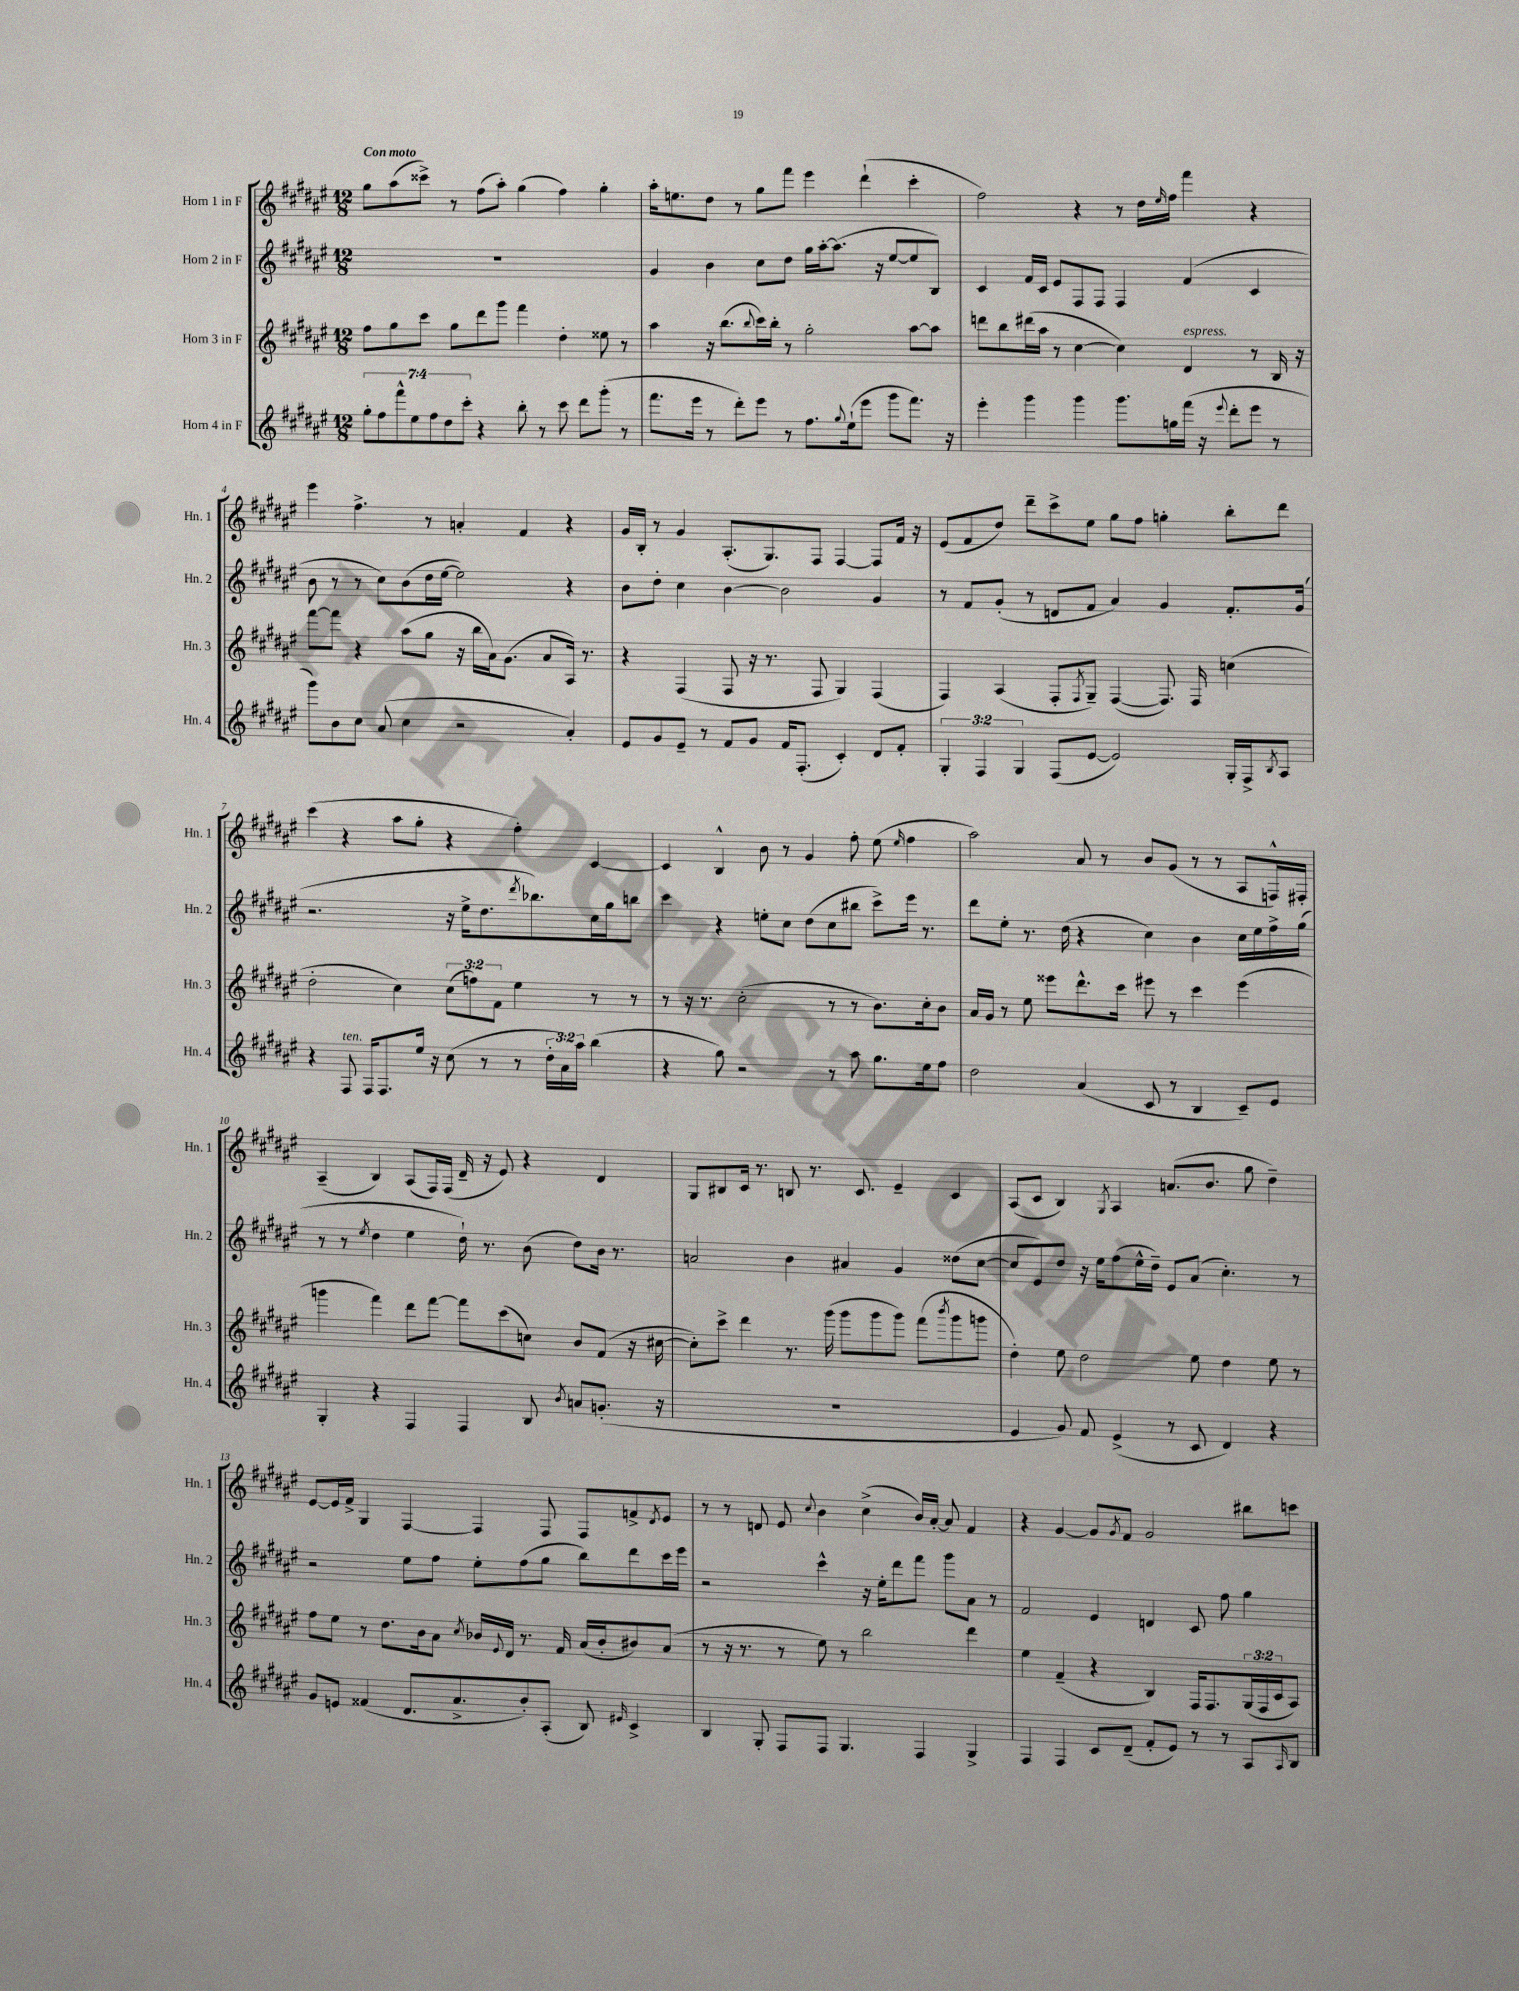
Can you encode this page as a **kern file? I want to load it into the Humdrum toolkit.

**kern	**kern	**kern	**kern
*part4	*part3	*part2	*part1
*staff4	*staff3	*staff2	*staff1
*I"Horn 4 in F	*I"Horn 3 in F	*I"Horn 2 in F	*I"Horn 1 in F
*I'Hn. 4	*I'Hn. 3	*I'Hn. 2	*I'Hn. 1
*clefG2	*clefG2	*clefG2	*clefG2
*k[f#c#g#d#a#e#]	*k[f#c#g#d#a#e#]	*k[f#c#g#d#a#e#]	*k[f#c#g#d#a#e#]
*M12/8	*M12/8	*M12/8	*M12/8
=1	=1	=1	=1
!	!	!	!LO:TX:a:B:t=Con moto
14gg#'\L	8ff#\L	1.r	8gg#\L
14ff#\	.	.	.
.	8gg#\	.	(8aa#\
14fff#^^\	.	.	.
14ee#\	.	.	.
.	8ccc#\J	.	8ccc##X^\J)
14ff#\	.	.	.
14dd#\	.	.	.
.	8gg#\L	.	8r
14ccc#'\J	.	.	.
4r	8ddd#\	.	(8ff#\L
.	8ggg#\J	.	8aa#'\J)
8bb'\	4fff#\	.	(4gg#\
8r	.	.	.
8ccc#\	4dd#'\	.	4ff#\)
8ddd#\L	.	.	.
(8ggg#'\J	8ee##X\	.	4gg#'\
8r	8r	.	.
=2	=2	=2	=2
8.fff#\L	4aa#\	4g#/	16aa#'\KL
.	.	.	8.een\
16eee#\Jk	.	.	.
8r	16r	4b\	8dd#\J
.	(8.bb\L	.	.
8ddd#'\L)	.	.	8r
.	8qqbb/	.	.
8eee#\J	16ccc#\L)	8cc#\L	8gg#\L
.	16bb'\JJ	.	.
8r	8r	8dd#\J	8fff#\J
8.ff#\L	2gg#'\	16gg#\LL	4eee#\
.	.	[16aa#'\J	.
.	.	(8.aa#\J]	.
8qqgg#/	.	.	.
(16ee#`\k	.	.	.
8eee#\J	.	.	(4ddd#`\
.	.	16r	.
8ggg#\L	.	[8ee#/L	.
8.fff#\J)	[8aa#\L	8ee#/]	4ccc#'\
.	8aa#\J]	8B/J)	.
16r	.	.	.
=3	=3	=3	=3
4eee#'\	8dddn\L	4c#/	2ff#\)
.	8bb\	.	.
4ggg#\	(16ddd#X\L	16f#/LL	.
.	16aa#\JJ	16c#/JJ	.
.	8r	8e#/L	.
4ggg#\	[4cc#\	8F#/	4r
.	.	8F#/J	.
8.ggg#\L	4cc#\])	4F#/	8r
.	.	.	16dd#\LL
.	.	.	16qqee#/
16ggn\L	.	.	16ff#\JJ
!	!LO:TX:a:i:t=espress.	!	!
(16fff#\JJ	4d#/	(4f#/	4fff#\
16r	.	.	.
8qqeee#/	.	.	.
8ddd#'\L	.	.	.
8eee#\J	8r	4c#/	4r
8r	16B/	.	.
.	16r	.	.
!!LO:LB:g=z
=4	=4	=4	=4
8ggg#\L)	[8fff#\L	8b\	4eee#\
8b\	8fff#\J]	8r	.
8cc#\J	4r	8r	4.ff#^\
(8a#/	.	8cc#\L)	.
4cc#\	(8aa#\L	(8b\	.
.	8gg#\J	16dd#\L	8r
.	.	[16ee#\JJ	.
2r	16r	2ee#\])	4an'/
.	16bb\LL	.	.
.	16a#\J)	.	.
.	(8.g#\J	.	.
.	.	.	4f#/
.	8a#/L	.	.
4a#'/)	16A#/Jk)	4r	4r
.	8.r	.	.
=5	=5	=5	=5
8e#/L	4r	8b\L	16g#/LL
.	.	.	16B'/JJ
8g#/	.	8dd#'\J	8r
8e#~/J	(4F#/	4cc#\	4g#/
8r	.	.	.
8f#/L	8F#/	[4b\	(8.A#'/L
8g#/J	16r	.	.
.	8.r	.	8.G#/)
16f#/KL	.	2b\]	.
(8.F#'/J	.	.	.
.	8F#/	.	8F#/J
4c#'/)	4G#/)	.	[4F#/
8d#/L	(4F#/	4g#/	8F#/L]
8f#'/J	.	.	16f#/Jk
.	.	.	16r
=6	=6	=6	=6
6G#'/	4F#/)	8r	(8e#/L
.	.	8f#/L	8f#/
6F#/	.	.	.
.	(4A#/	(8g#'/J	8dd#/J)
6G#/	.	.	.
.	.	8r	8ddd#~\L
(8F#/L	8F#'/L	8dn/L	8ccc#^\
.	8qF#/	.	.
[8e#/J	8G#~/J)	8f#/J	8ee#\J
2e#/])	([4F#/	4a#/)	8gg#\L
.	.	.	8ff#\J
.	8.F#/])	4g#/	4ggn'\
.	16F#/	.	.
16G#'/LL	(4ccn\	8.f#'/L	8bb'\L
16F#^/J	.	.	.
8qB/	.	.	.
8A#/J	.	.	8ddd#\J
.	.	(16g#/Jk	.
!!LO:LB:g=z
=7	=7	=7	=7
4r	2dd#'\	2.r	(4ccc#\
!LO:TX:a:i:t=ten.	!	!	!
8F#/	.	.	4r
16F#/KL	.	.	.
8.F#/	.	.	.
.	4cc#\)	.	8aa#\L
16ee#/Jk	.	.	8gg#'\J
16r	.	.	.
(8cc#\	(12cc#\L	16r	4r
.	.	16ee#^\KL	.
.	12ffn\)	.	.
8r	.	8.dd#\	.
.	12f#\J	.	.
8r	4ee#\	.	4ff#'\)
.	.	8qddd#/	.
.	.	8.bb-X\)	.
24dd#'\LL	.	.	.
24a#\)	.	.	.
24aa#\JJ	.	.	.
(4bb\	8r	16cc#\L	[4c#/
.	.	16gg#\J	.
.	8r	8bbn\J	.
=8	=8	=8	=8
4r	8r	4ccc#\	4c#/]
.	16r	.	.
.	8.r	.	.
8gg#\)	.	4r	4B^^/
2r	(2cc#'\	.	.
.	.	8een'\L	8b\
.	.	8cc#\J	8r
.	.	(8dd#\L	4g#/
8r	8r	8cc#\	.
8aa#\	8r	8bb#X\J	8ff#'\
8.gg#\L	8.b\L)	8ccc#^\L)	(8ee#\
.	.	.	16qqee#/
.	.	16eee#\Jk	4ff#\
16ee#\k	16cc#'\k	8.r	.
8ff#\J	8b\J	.	.
=9	=9	=9	=9
2dd#\	16a#/LL	8ddd#\L	2aa#\)
.	16g#/JJ	.	.
.	8r	8ee#'\J	.
.	8ee#\	8.r	.
.	8eee##X\L	.	.
.	.	(16dd#\	.
(4a#/	8.ddd#^^\	4r	8a#/
.	.	.	8r
.	16ccc#\Jk	.	.
8c#/	8eee#X\	4cc#\)	8b/L
8r	8r	.	(8g#/J
4B/	4ccc#\	4b\	8r
.	.	.	8r
8c#~/L)	(4eee#\	16cc#\LL	8A#/L
.	.	16ee#\	.
8e#/J	.	16ff#^\	16Fn^^/L)
.	.	(16gg#\JJ	16F#X'/JJ
!!LO:LB:g=z
=10	=10	=10	=10
4G#'/	4gggn\	8r	(4A#~/
.	.	8r	.
.	.	8qee#/	.
4r	4fff#\)	4dd#\	4B/)
4F#/	8ddd#\L	4ee#\	(8A#/L
.	[8fff#\J	.	16F#/L)
.	.	.	(16F#/JJ
4F#/	8fff#\L]	16dd#`\)	16d#~/
.	.	8.r	16r
.	(8ccc#\	.	8e#/)
8B/	8ccn\J)	(8b\	4r
8qb/	.	.	.
8an/L	8b/L	8dd#\L)	.
(8.gn'/J	(8f#/J	16b\Jk	4d#/
.	.	8.r	.
.	16r	.	.
16r	[16cc#X\	.	.
=11	=11	=11	=11
1.r	8cc#'\L])	2an/	8G#/L
.	8ccc#^\J	.	8B#X/
.	4ddd#\	.	16c#/Jk
.	.	.	8.r
.	8.r	4b\	8Bn/
.	.	.	8.r
.	(16ggg#\	.	.
.	8ggg#\L	4a#X/	.
.	.	.	8.c#/
.	8ggg#\	.	.
.	8ggg#\J)	4g#/	4e#~/
.	(8fff#\L	.	.
.	8qbbb/	.	.
.	8ggg#\	(8dd##X\L	4c#/
.	8gggn\J	[8cc#\J	.
=12	=12	=12	=12
4e#/	4dd#'\)	8cc#/L]	(8A#/L
.	.	8e#/)	8c#/J
8g#/)	8ee#\	8dd#/J	4B/)
8f#/	2dd#\	16r	.
.	.	16ee#\KL	.
.	.	.	8qG#/
(4e#^/	.	(8ff#\	4A#/
.	.	16ee#^^\L	.
.	.	16dd#~\JJ)	.
8r	.	8e#/L	(8.an/L
8c#/	8ee#\	(8a#/J	.
.	.	.	8.b/J
4d#/)	4dd#\	4.cc#'\)	.
.	.	.	8gg#\
4r	8ee#\	.	4dd#~\)
.	8r	8r	.
!!LO:LB:g=z
=13	=13	=13	=13
8g#/L	8ff#\L	2r	[8e#/L
8en/J	8ee#\J	.	16e#/L]
.	.	.	16f#^/JJ
(4f##X/	8r	.	4G#/
.	8.dd#\L	.	.
8.d#/L	.	8ee#\L	[4F#/
.	16b\k	.	.
.	8a#\J	8ff#\J	.
8.a#^/	.	.	.
.	8qcc#/	.	.
.	16b-X/LL	8ee#'\L	4F#/]
.	8qqe#/	.	.
.	16d#/JJ	.	.
8b'/)	8.r	(8ff#\	.
(8A#'/J	.	8gg#\J	8F#/
.	16f#/	.	.
8B/)	(16a#/LL	8bb\L)	8F#/L
.	16b-'/J	.	.
16qqe#X/	.	.	.
4c#^/	8b#X/)	8ddd#\	8fn^/
.	.	.	8qd#/
.	(8a#/J	16ccc#\L	8e#/J
.	.	16eee#\JJ	.
=14	=14	=14	=14
4B/	8r	2r	8r
.	16r	.	8r
.	8.r	.	.
8G#'/	.	.	8dn/
8F#/L	8r	.	8e#/
.	.	.	8qqcc#/
8F#/J	8ee#\)	4ccc#^^\	4b\
4.G#/	8r	.	.
.	2bb\	16r	(4cc#^\
.	.	16ee#'\KL	.
.	.	8ddd#\	.
4F#/	.	8fff#\J	16b/LL)
.	.	.	[16a#'/JJ
.	.	8ggg#\L	8a#/]
4G#^/	4ddd#\	8a#\J	4f#/
.	.	8r	.
=15	=15	=15	=15
4F#/	4ee#\	2f#/	4r
4F#/	(4f#~/	.	[4g#/
8c#/L	4r	4e#/	8g#/L]
.	.	.	8qg#/
(8d#~/J	.	.	8f#/J
8f#'/L	4B/)	4dn/	2g#/
8e#/J)	.	.	.
8r	16F#/KL	8c#/	.
.	8.F#/	.	.
8r	.	8ff#\	.
8A#/L	(24G#/L	4gg#\	8bb#X\L
.	24F#/	.	.
.	24c#/J	.	.
16qqA#/	.	.	.
8B/J	8A#/J)	.	8cccn\J
==	==	==	==
*-	*-	*-	*-
